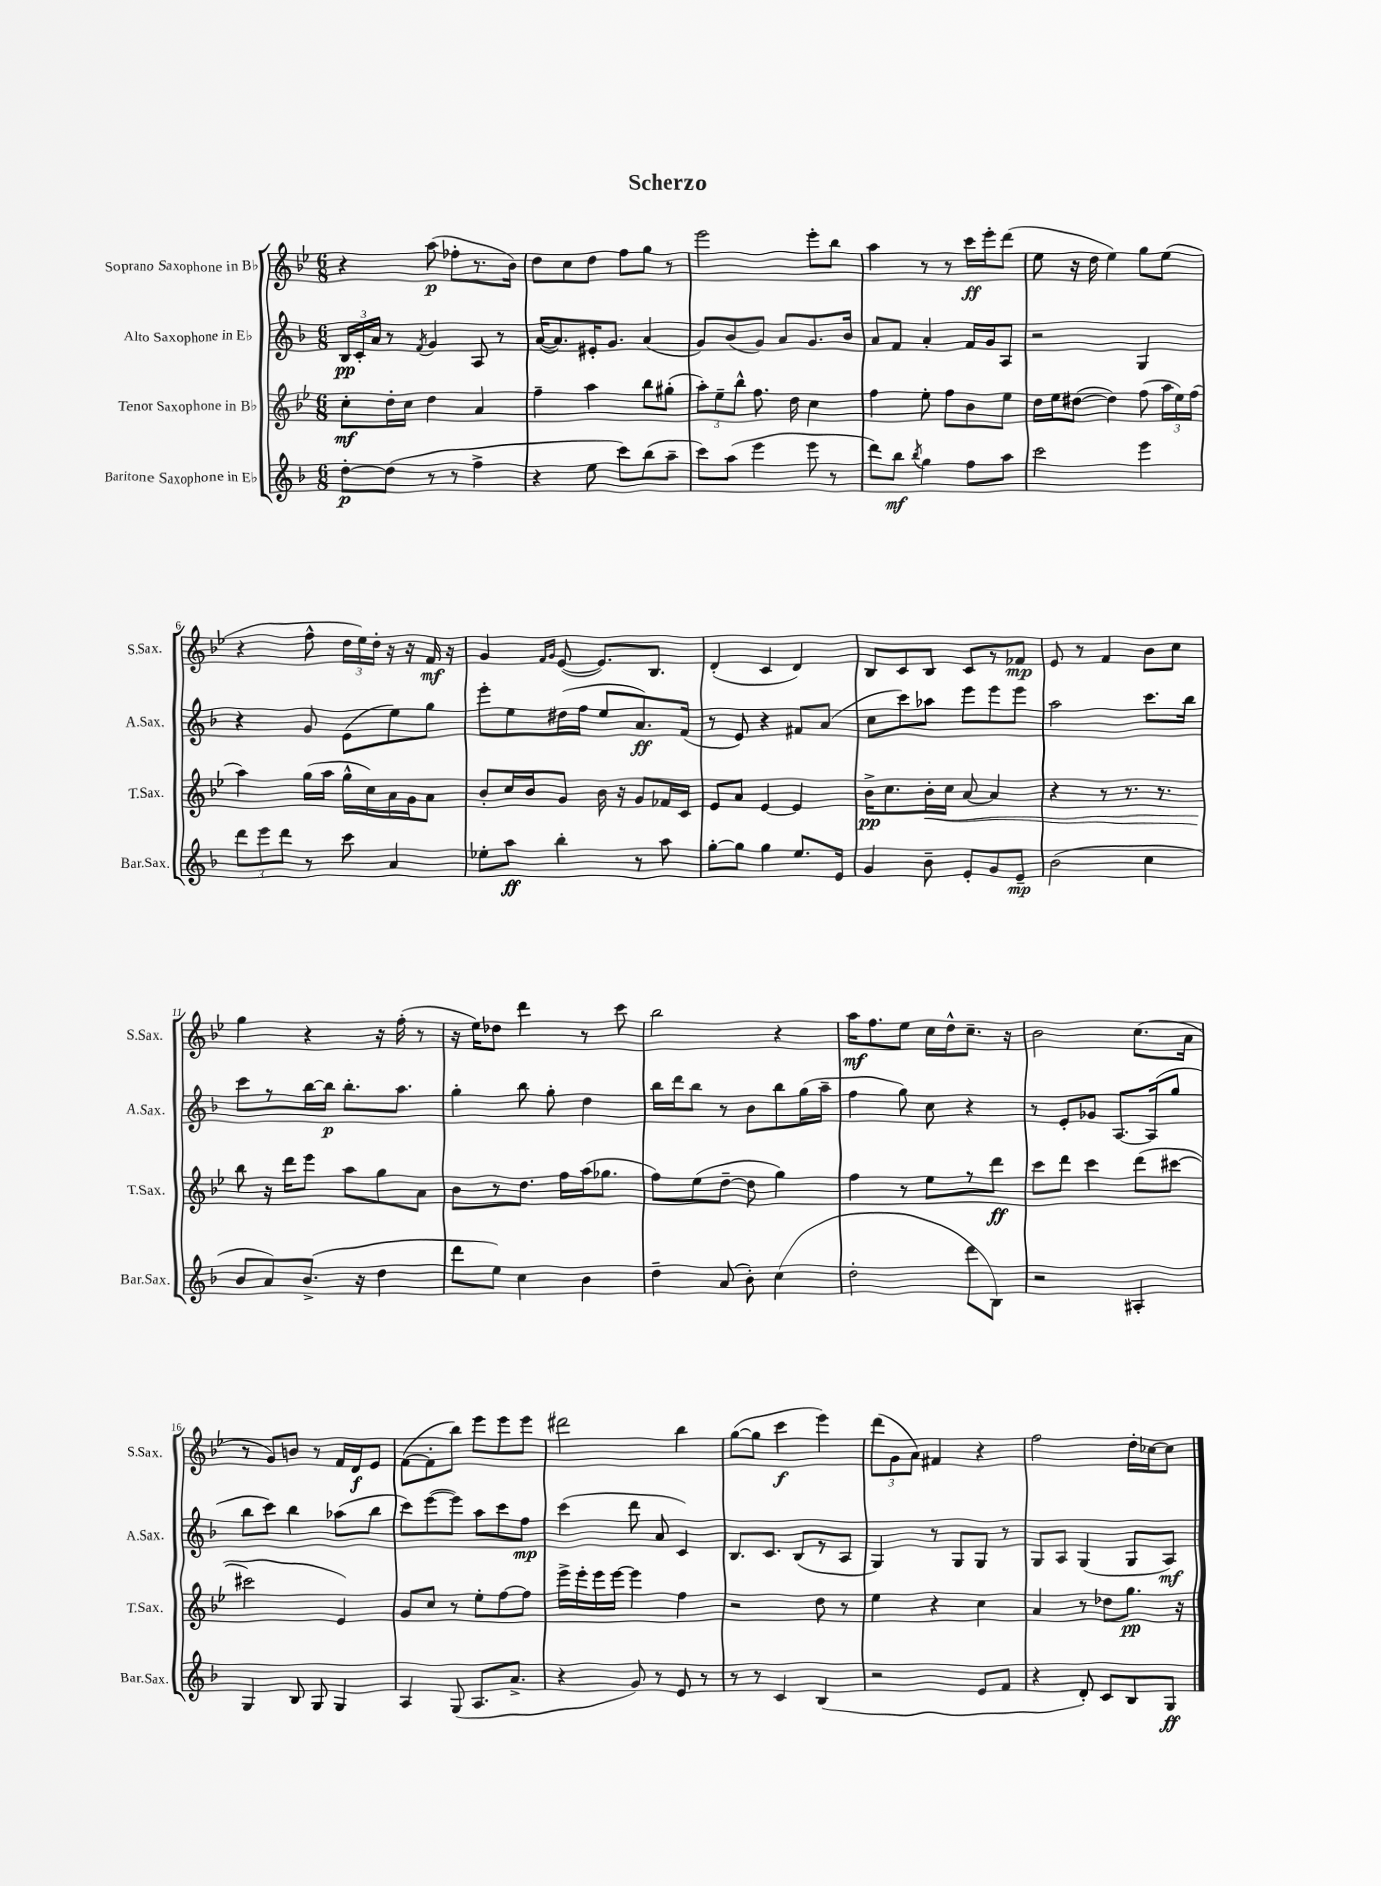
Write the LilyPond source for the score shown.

\header { title = "Scherzo" }
<<
\new StaffGroup <<
\new Staff = "s0" \with { instrumentName = "Soprano Saxophone in Bb" shortInstrumentName = "S.Sax." } {
    \clef treble \key bes \major \numericTimeSignature \time 6/8
    \autoBeamOff r4 a''8\p( fes''8[-. r8. bes'16]) |
    d''8[ c''8 d''8] f''8[ g''8] r8 |
    ees'''2 ees'''8[-. bes''8] |
    a''4 r8 r8 c'''16[\ff ees'''16-. d'''8]( |
    ees''8 r16 d''16 ees''4) g''8[ ees''8]( |
    r4 f''8-^ \tuplet 3/2 { d''16[ ees''16) d''16]-. } r16 r16 f'16\mf r16 |
    g'4 \grace { f'16[ g'16] } ees'8~( ees'8.[) bes8.] |
    d'4-.( c'4 d'4) |
    bes8[ c'8 bes8] c'8[ r8 fes'8]\mp |
    ees'8 r8 f'4 bes'8[ c''8] |
    g''4 r4 r16 f''16-.( r8 |
    r16 ees''16[) des''8] d'''4 r8 c'''8 |
    bes''2 r4 |
    a''16[\mf f''8. ees''8] c''16[ d''16-^ c''8.]-- r16 |
    bes'2 c''8.[( a'16] |
    r8 g'8[) b'8] r8 f'16[ d'16\f ees'8] |
    f'8[~( f'8-. bes''8]) ees'''8[ ees'''8 ees'''8] |
    dis'''2 bes''4 |
    g''8[~( g''8] c'''4\f ees'''4) |
    \tuplet 3/2 { d'''8[( g'8 a'8]) } fis'4 r4 |
    f''2 d''16[-. ces''16~ ces''8] \bar "|." |
}
\new Staff = "s1" \with { instrumentName = "Alto Saxophone in Eb" shortInstrumentName = "A.Sax." } {
    \clef treble \key f \major \numericTimeSignature \time 6/8
    \autoBeamOff \tuplet 3/2 { bes16[\pp c'16-. a'16] } r8 \acciaccatura { f'8 } g'4 a8 r8 |
    a'16[~( a'8.) eis'16-. g'8.] a'4( |
    g'8[) bes'8( g'8]) a'8[ g'8. bes'16] |
    a'8[ f'8] a'4-. f'16[ g'16 a8] |
    r2 g4 |
    r4 g'8 e'8[( e''8) g''8] |
    e'''8[-. e''8 dis''16( f''16] e''8[ a'8.\ff) f'16]( |
    r8 e'8) r4 fis'8[ a'8]( |
    c''8[ c'''8) aes''8] e'''8[ e'''8 e'''8] |
    a''2 c'''8.[ bes''16] |
    c'''8[ r8 bes''16~ bes''16]\p bes''8.[-. a''8.] |
    g''4-. bes''8 g''8-. d''4 |
    bes''16[ d'''16 bes''8] r8 bes'8[ bes''8 g''16( a''16]-- |
    f''4 g''8) c''8 r4 |
    r8 e'8[-. ges'8] a8.[~ a16( g''8] |
    bes''8[ c'''8]) bes''4 aes''8[( bes''8] |
    c'''8[) e'''8~( e'''8]) a''8[ c'''8 f''8]\mp |
    c'''4( d'''8 a'8 c'4) |
    bes8.[ c'8.] bes8[( r8 a8] |
    g4) r8 g8[ g8] r8 |
    g8[ a8] g4( g8[ a8]\mf) \bar "|." |
}
\new Staff = "s2" \with { instrumentName = "Tenor Saxophone in Bb" shortInstrumentName = "T.Sax." } {
    \clef treble \key bes \major \numericTimeSignature \time 6/8
    \autoBeamOff c''8[-.\mf d''16-. c''16] d''4 a'4 |
    f''4-- a''4 bes''8[ gis''8]-.( |
    \tuplet 3/2 { a''8[-.) ees''8-- bes''8]-^ } f''8. d''16 c''4 |
    f''4 ees''8-. f''8[ bes'8 ees''8] |
    d''16[ ees''16 dis''8]~( dis''4) f''8( \tuplet 3/2 { a''16[ ees''16) f''16]( } |
    a''4) g''16[( a''16] g''16[-^ c''16) a'16 g'16 a'8] |
    bes'8[-. c''16 bes'16 g'8] bes'16 r16 g'8[ fes'16 c'16] |
    ees'8[ a'8] ees'4~ ees'4 |
    bes'16[->\pp c''8. bes'16-.\< c''16] a'8~ a'4 |
    r4 r8 r8. r8. |
    bes''8\! r16 d'''16[ ees'''8] a''8[ g''8 a'8] |
    bes'8[ r8 d''8.] f''16[ a''16( ges''8.] |
    f''8[) ees''8( d''8]~-- d''8 g''4) |
    f''4 r8 ees''8[ r8 d'''8]\ff |
    c'''8[ d'''8] c'''4 d'''8[( cis'''8]~ |
    cis'''2 ees'4) |
    g'8[ c''8] r8 ees''8[-. f''8~ f''8] |
    ees'''16[-> ees'''16-. ees'''16 ees'''16]~ ees'''4 f''4 |
    r2 d''8 r8 |
    ees''4 r4 c''4 |
    a'4 r8 des''8[ g''8.]\pp r16 \bar "|." |
}
\new Staff = "s3" \with { instrumentName = "Baritone Saxophone in Eb" shortInstrumentName = "Bar.Sax." } {
    \clef treble \key f \major \numericTimeSignature \time 6/8
    \autoBeamOff d''8[~-.\p d''8]( r8 r8 f''4-> |
    r4 e''8 c'''8[) bes''8( a''8]-- |
    c'''8[) a''8]( e'''4 e'''8 r8 |
    d'''8[) bes''8]\mf \acciaccatura { bes''8 } g''4 f''8[ a''8] |
    c'''2 e'''4 |
    \tuplet 3/2 { d'''8[ e'''8 d'''8] } r8 c'''8 a'4 |
    ees''8[-. a''8]\ff bes''4-. r8 a''8 |
    g''8[~-. g''8] g''4 e''8.[ e'16] |
    g'4 bes'8-- e'8[-. g'8 e'8]--\mp |
    bes'2( c''4 |
    bes'8[ a'8) bes'8.]->( r16 d''4 |
    d'''8[ e''8]) c''4 bes'4 |
    d''4-- a'8( bes'8-.) c''4( |
    d''2-. d'''8[ bes8]) |
    r2 ais4-. |
    g4 bes8 g8 g4 |
    a4 g8( a8.[ a'8.]-> |
    r4 g'8) r8 e'8 r8 |
    r8 r8 c'4 bes4( |
    r2 e'8[ f'8] |
    r4 d'8-.) c'8[ bes8 g8]\ff \bar "|." |
}
>>
>>
